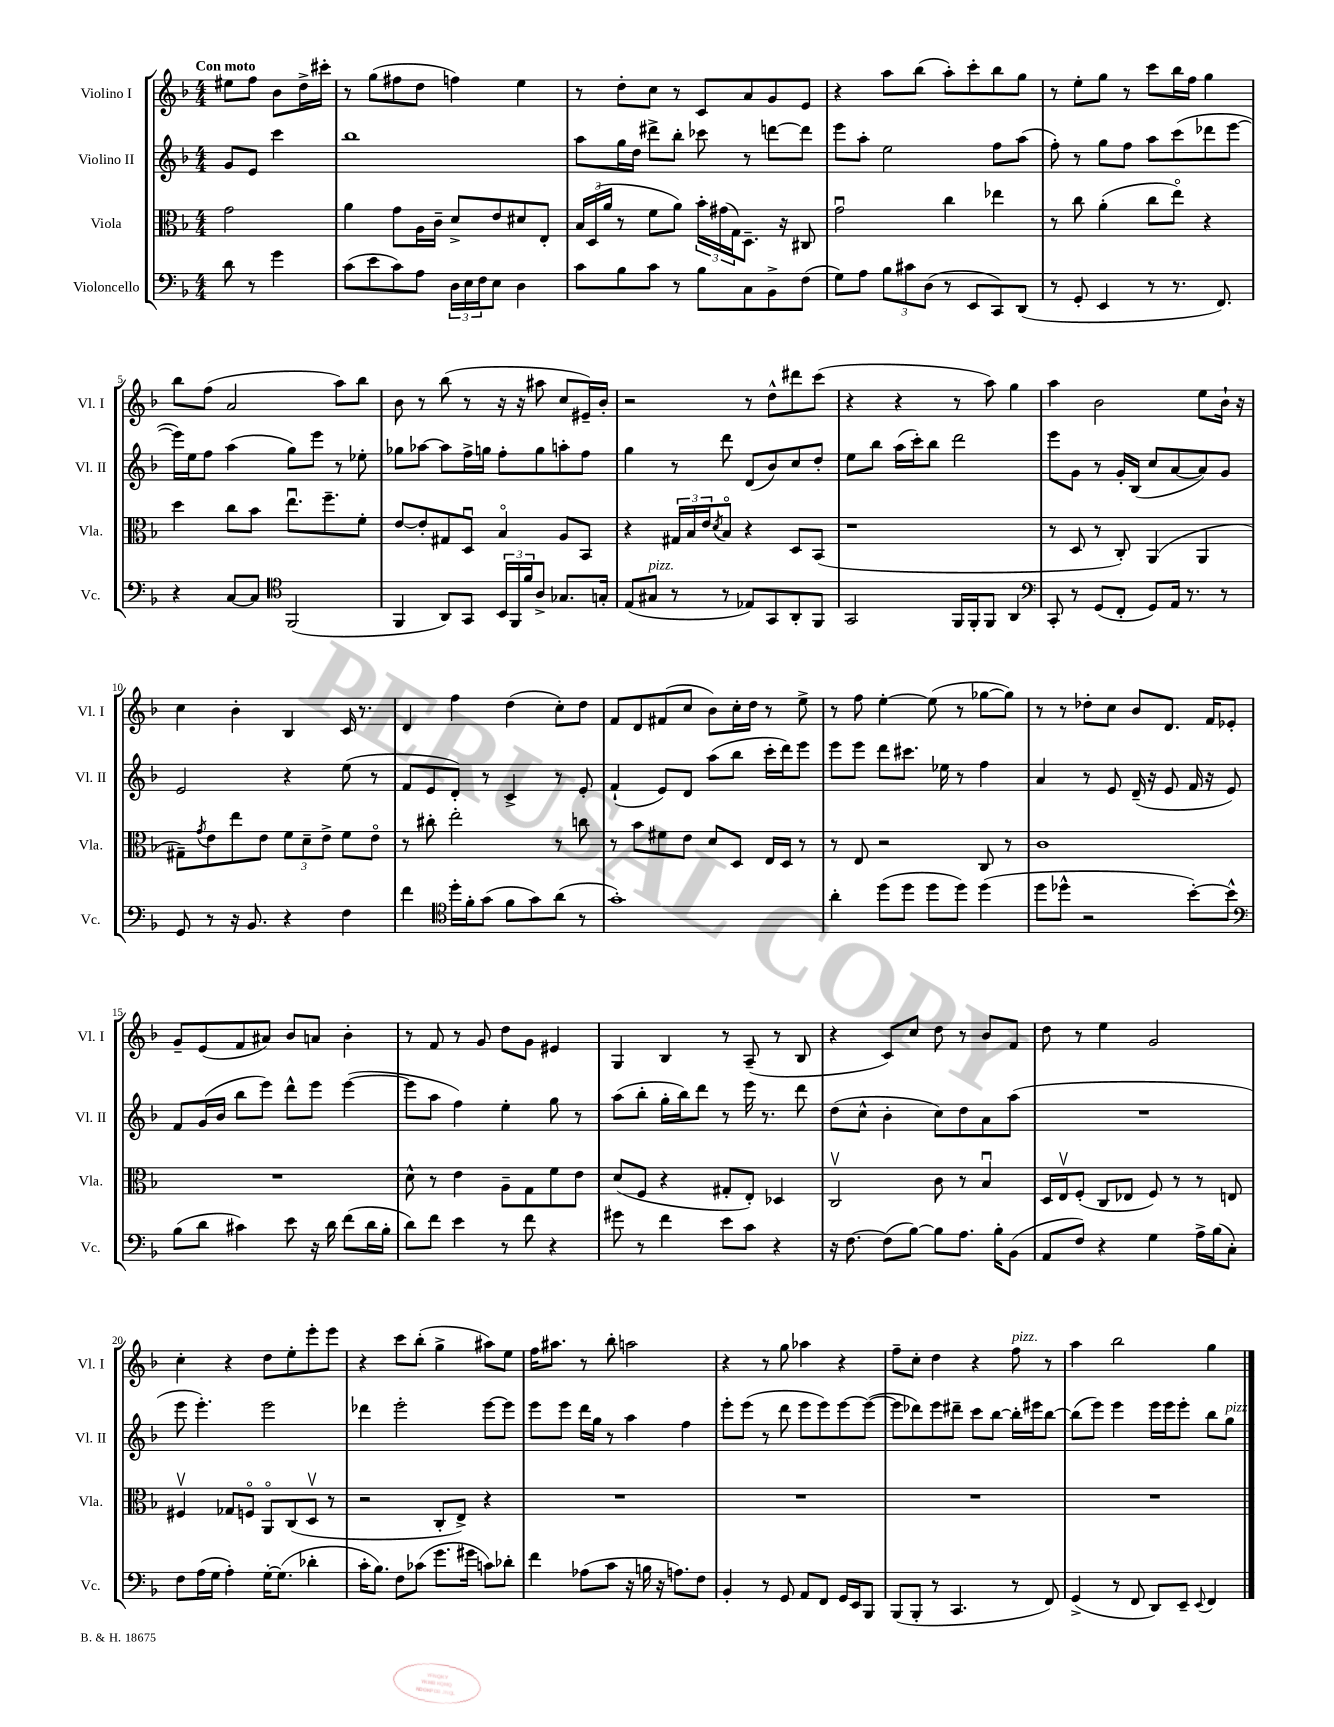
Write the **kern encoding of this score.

**kern	**kern	**kern	**kern
*part4	*part3	*part2	*part1
*staff4	*staff3	*staff2	*staff1
*I"Violoncello	*I"Viola	*I"Violino II	*I"Violino I
*I'Vc.	*I'Vla.	*I'Vl. II	*I'Vl. I
*clefF4	*clefC3	*clefG2	*clefG2
*k[b-]	*k[b-]	*k[b-]	*k[b-]
*M4/4	*M4/4	*M4/4	*M4/4
=	=	=	=
!	!	!	!LO:TX:a:B:t=Con moto
8d\	2g\	8g/L	8ee#X\L
8r	.	8e/J	8ff\J
4g\	.	4ccc\	8b-\L
.	.	.	16dd^\L
.	.	.	16ccc#X'\JJ
=1	=1	=1	=1
(8c\L	4a\	1bb-	8r
8e\	.	.	(8gg\L
8c\)	8g\L	.	8ff#X\
8A\J	16A\L	.	8dd\J
.	16c~\JJ	.	.
24D\LL	8d^/L	.	4ffn\)
24E\	.	.	.
24F\J	.	.	.
8E\J	8e/	.	.
4D\	8d#X/	.	4ee\
.	8E'/J	.	.
=2	=2	=2	=2
8c\L	24B-/LL	8aa\L	8r
.	(24D/	.	.
.	24a/JJ	.	.
8B-\	8r	16gg\L	8dd'\L
.	.	16dd\JJ	.
8c\J	8f\L	8ddd#X^\L	8cc\J
8r	8a\J)	8bb-'\J	8r
8B-\L	24b-'\LL	8ccc-X\	8c/L
.	(24g#X\	.	.
.	24G\J)	.	.
8C\	8.D~\J	8r	8a/
8BB-^\	.	[8dddn\L	8g/
.	16r	.	.
(8F\J	8C#X/	8ddd\J]	8e/J
=3	=3	=3	=3
8G\L)	2gu\	8eee\L	4r
8A\J	.	8aa'\J	.
12B-\L	.	2ee\	8aa\L
12c#X\	.	.	.
.	.	.	(8bb-\J
(12D\J	.	.	.
8r	4cc\	.	8aa'\L)
8EE/L	.	.	8ccc'\
8CC/)	4ee-X\	8ff\L	8bb-\
(8DD/J	.	(8aa\J	8gg\J
=4	=4	=4	=4
8r	8r	8ff'\)	8r
8GG'/	8cc\	8r	8ee'\L
4EE/	(4a'\	8gg\L	8gg\J
.	.	8ff\J	8r
8r	8cc\L	8aa\L	8ccc\L
8.r	8ee\J)	(8ccc\	16bb-\L
.	.	.	16ff\JJ
.	4r	8ddd-X\	4gg\
8.FF/)	.	.	.
.	.	[8eee\J	.
!!LO:LB:g=z
=5	=5	=5	=5
4r	4dd\	16eee\LL])	8bb-\L
.	.	16ee\J	.
.	.	8ff\J	(8ff\J
[8C/L	8cc\L	(4aa\	2a/
8C/J]	8b-\J	.	.
*clefC4	*	*	*
(2FF/	8.eeu\L	8gg\L)	.
.	.	8eee\J	.
.	8.ff~\	.	.
.	.	8r	8aa\L)
.	8f'\J	8ee-X'\	8bb-\J
=6	=6	=6	=6
4FF/	[8e/L	8gg-X\L	8b-\
.	8e'/]	[8aa-X\J	8r
8AA/L)	8G#X/	8aa-\L]	(8bb-\
8GG/J	8Du/J	16ff^\L	8r
.	.	16ggn\JJ	.
24BB-/LL	4B-/	8ff'\L	16r
24FF/	.	.	.
.	.	.	16r
24f/J	.	.	.
8A^/J	.	8gg\	8aa#X\
8.G-X/L	8A/L	8aan'\	8cc/L
.	8BB-/J	8ff\J	16e#X~/L)
16Gn'/Jk	.	.	16b-'/JJ
=7	=7	=7	=7
(8E/L	4r	4gg\	2r
!LO:TX:a:i:t=pizz.	!	!	!
8G#X/J	.	.	.
8r	24G#X/LL	8r	.
.	24B-/	.	.
.	24e/J	.	.
.	8qd/	.	.
8r	8B-/J	8ddd\	.
8E-X/L)	4r	(8d/L	8r
8GG/	.	8b-/)	8dd^^\L
8AA'/	8D/L	8cc/	8ddd#X\
8FF/J	(8BB-/J	8dd'/J	(8ccc\J
=8	=8	=8	=8
2GG/	1r	8ee\L	4r
.	.	8bb-\J	.
.	.	(16aa\LL	4r
.	.	16ccc'\J)	.
.	.	8bb-\J	.
16FF/LL	.	2ddd\	8r
16FF'/J	.	.	.
8FF/J	.	.	8aa\)
4AA/	.	.	4gg\
=9	=9	=9	=9
*clefF4	*	*	*
8CC'/	8r	8eee\L	4aa\
8r	8D/	8g\J	.
(8GG/L	8r	8r	2b-\
8FF'/J	8C'/)	16g'/LL	.
.	.	(16B-/JJ	.
8GG/L)	(4AA/	8cc/L	.
16AA/Jk	.	[8a/	.
8.r	.	.	.
.	4AA/	8a/])	8ee\L
8r	.	8g/J	16b-`\Jk
.	.	.	16r
!!LO:LB:g=z
=10	=10	=10	=10
8GG/	8G#X~\L)	2e/	4cc\
.	8qg/	.	.
8r	8e\	.	.
16r	8ee\	.	4b-'\
8.BB-/	.	.	.
.	8e\J	.	.
4r	12f\L	4r	4B-/
.	12d~\	.	.
.	12e^\J	.	.
4F\	8f\L	(8ee\	16c/
.	.	.	8.r
.	8e\J	8r	.
=11	=11	=11	=11
4f\	8r	8f/L	4d/
.	8cc#X'\	8e/	.
*clefC4	*	*	*
16dd'\LL	2ee'\	8d'/J)	4ff\
16f'\J	.	.	.
(8g\J	.	8r	.
8f\L	.	4c^/	(4dd\
8g\)	.	.	.
(8a\J	8r	8r	8cc'\L)
8r	8ccn\	8e'/	8dd\J
=12	=12	=12	=12
1g')	8r	(4f`/	8f/L
.	8b-\L	.	8d/
.	8f#X\	8e/L)	(8f#X/
.	8e\J	8d/J	8cc/J
.	8d/L	(8aa\L	8b-\L)
.	8D/J	8bb-\J	16cc'\L
.	.	.	16dd\JJ
.	16E/LL	16ccc'\LL	8r
.	16D/JJ	16ddd\J)	.
.	8r	8eee\J	8ee^\
=13	=13	=13	=13
4a'\	8r	8eee\L	8r
.	8E/	8eee\J	8ff\
(8dd\L	2r	8ddd\L	[4ee'\
8dd\J	.	8.ccc#X\J	.
8dd\L	.	.	(8ee\]
.	.	16ee-X\	.
8dd\J)	.	8r	8r
(4dd\	8C/	4ff\	[8gg-X\L
.	8r	.	8gg-\J])
=14	=14	=14	=14
8dd\L	1c	4a/	8r
8dd-X^^\J	.	.	8r
2r	.	8r	8dd-X'\L
.	.	8e/	8cc\J
.	.	(16d~/	8b-/L
.	.	16r	.
.	.	8e/	8.d/J
[8b-'\L)	.	16f/	.
.	.	16r	16f/KL
8b-^^\J]	.	8e/)	8e-X'/J
!!LO:LB:g=z
=15	=15	=15	=15
*clefF4	*	*	*
(8B-\L	1r	8f/L	8g~/L
8d\J	.	(16g/L	(8e/
.	.	16b-/JJ	.
4c#X\)	.	8bb-\L	8f/
.	.	8eee\J)	8a#X/J)
8e\	.	8ddd^^\L	8b-/L
16r	.	8eee\J	8an/J
16d\	.	.	.
(8f\L	.	([4eee\	4b-'\
16d\L	.	.	.
16B-'\JJ	.	.	.
=16	=16	=16	=16
8d\L)	8d^^\	8eee\L]	8r
8f\J	8r	8aa\J	8f/
4e\	4e\	4ff\)	8r
.	.	.	8g/
8r	8A~\L	4ee'\	8dd\L
8f\	8G\	.	8g\J
4r	8f\	8gg\	4e#X/
.	8e\J	8r	.
=17	=17	=17	=17
8g#X\	(8d/L	(8aa\L	4G/
8r	8F/J	8bb-'\J	.
4f\	4r	16gg'\LL	4B-/
.	.	16bb-\J)	.
.	.	8ddd\J	.
8e\L	8G#X'/L	8r	8r
8c\J	8E'/J)	16eee\	(8A~/
.	.	8.r	.
4r	4D-X/	.	8r
.	.	8ddd\	8B-/
=18	=18	=18	=18
16r	2Cv/	(8dd\L	4r
[8.F\	.	.	.
.	.	8cc^^\J	.
(8F\L]	.	4b-'\	8c/L)
[8B-\J)	.	.	8cc/J
8B-\L]	8c\	8cc\L)	8dd\
8.A\J	8r	8dd\	8r
.	4B-u/	8a\	8b-/L
16B-'\KL	.	.	.
(8BB-\J	.	(8aa\J	8f/J
=19	=19	=19	=19
8AA/L	16D/LL	1r	8dd\
.	16Ev/J	.	.
8F/J)	(8F'/J	.	8r
4r	8C/L	.	4ee\
.	8E-X/J	.	.
4G\	8F/)	.	2g/
.	8r	.	.
16A^\LL	8r	.	.
(16B-\J	.	.	.
8C'\J)	8En/	.	.
!!LO:LB:g=z
=20	=20	=20	=20
8F\L	4F#Xv/	8eee\	4cc'\
(16A\L	.	4.eee'\)	.
16G\JJ	.	.	.
4A'\)	8G-X/L	.	4r
.	8Fn/J	.	.
[16G'\KL	8AA/L	2eee\	8dd\L
(8.G\J]	.	.	.
.	(8C/	.	8ee'\
4d-X'\	8Dv/J	.	8eee'\
.	8r	.	8eee\J
=21	=21	=21	=21
16c'\KL	2r	4ddd-X\	4r
8.B-\J)	.	.	.
8F\L	.	2eee'\	8ccc\L
(8c-X\J	.	.	(8bb-'\J
8.g\L	8C'/L	.	4gg^\
.	8E^/J)	.	.
16g#X\Jk	.	.	.
8cn\L)	4r	[8eee\L	8aa#X\L)
8d-X'\J	.	8eee\J]	8ee\J
=22	=22	=22	=22
4f\	1r	8eee\L	16ff\KL
.	.	.	8.aa#X\J
.	.	8eee\J	.
(8A-X\L	.	16ddd\LL	8r
.	.	16gg\JJ	.
8c\J	.	8r	8bb-'\
16r	.	4aa\	2aan\
16Bn\	.	.	.
16r	.	.	.
8.An\L)	.	.	.
.	.	4ff\	.
8F\J	.	.	.
=23	=23	=23	=23
4BB-'/	1r	8eee'\L	4r
.	.	(8eee\J	.
8r	.	8r	8r
8GG/	.	8ddd\	8gg\
8AA/L	.	8eee\L	4aa-X\
8FF/J	.	8eee\)	.
16GG/LL	.	[8eee\	4r
16EE/J	.	.	.
8BBB-/J	.	(8eee\J_	.
=24	=24	=24	=24
(8BBB-/L	1r	8eee\L]	8ff~\L
8BBB-'/J	.	8ddd-X\)	8cc'\J
8r	.	8eee\	4dd\
4.CC/	.	8ddd#X~\J	.
.	.	8ccc\L	4r
.	.	[8bb-\J	.
!	!	!	!LO:TX:a:i:t=pizz.
8r	.	16bb-'\LL]	8ff\
.	.	16eee#X\J	.
8FF/)	.	[8bb-\J	8r
=25	=25	=25	=25
(4GG^/	1r	(8bb-\L]	4aa\
.	.	8eee\J)	.
8r	.	4eee\	2bb-\
8FF/	.	.	.
8DD/L)	.	16eee\LL	.
.	.	16eee\J	.
8EE~/J	.	8eee'\J	.
8qqEE/	.	.	.
4FF/	.	8bb-\L	4gg\
!	!	!LO:TX:a:i:t=pizz.	!
.	.	8gg\J	.
==	==	==	==
*-	*-	*-	*-
